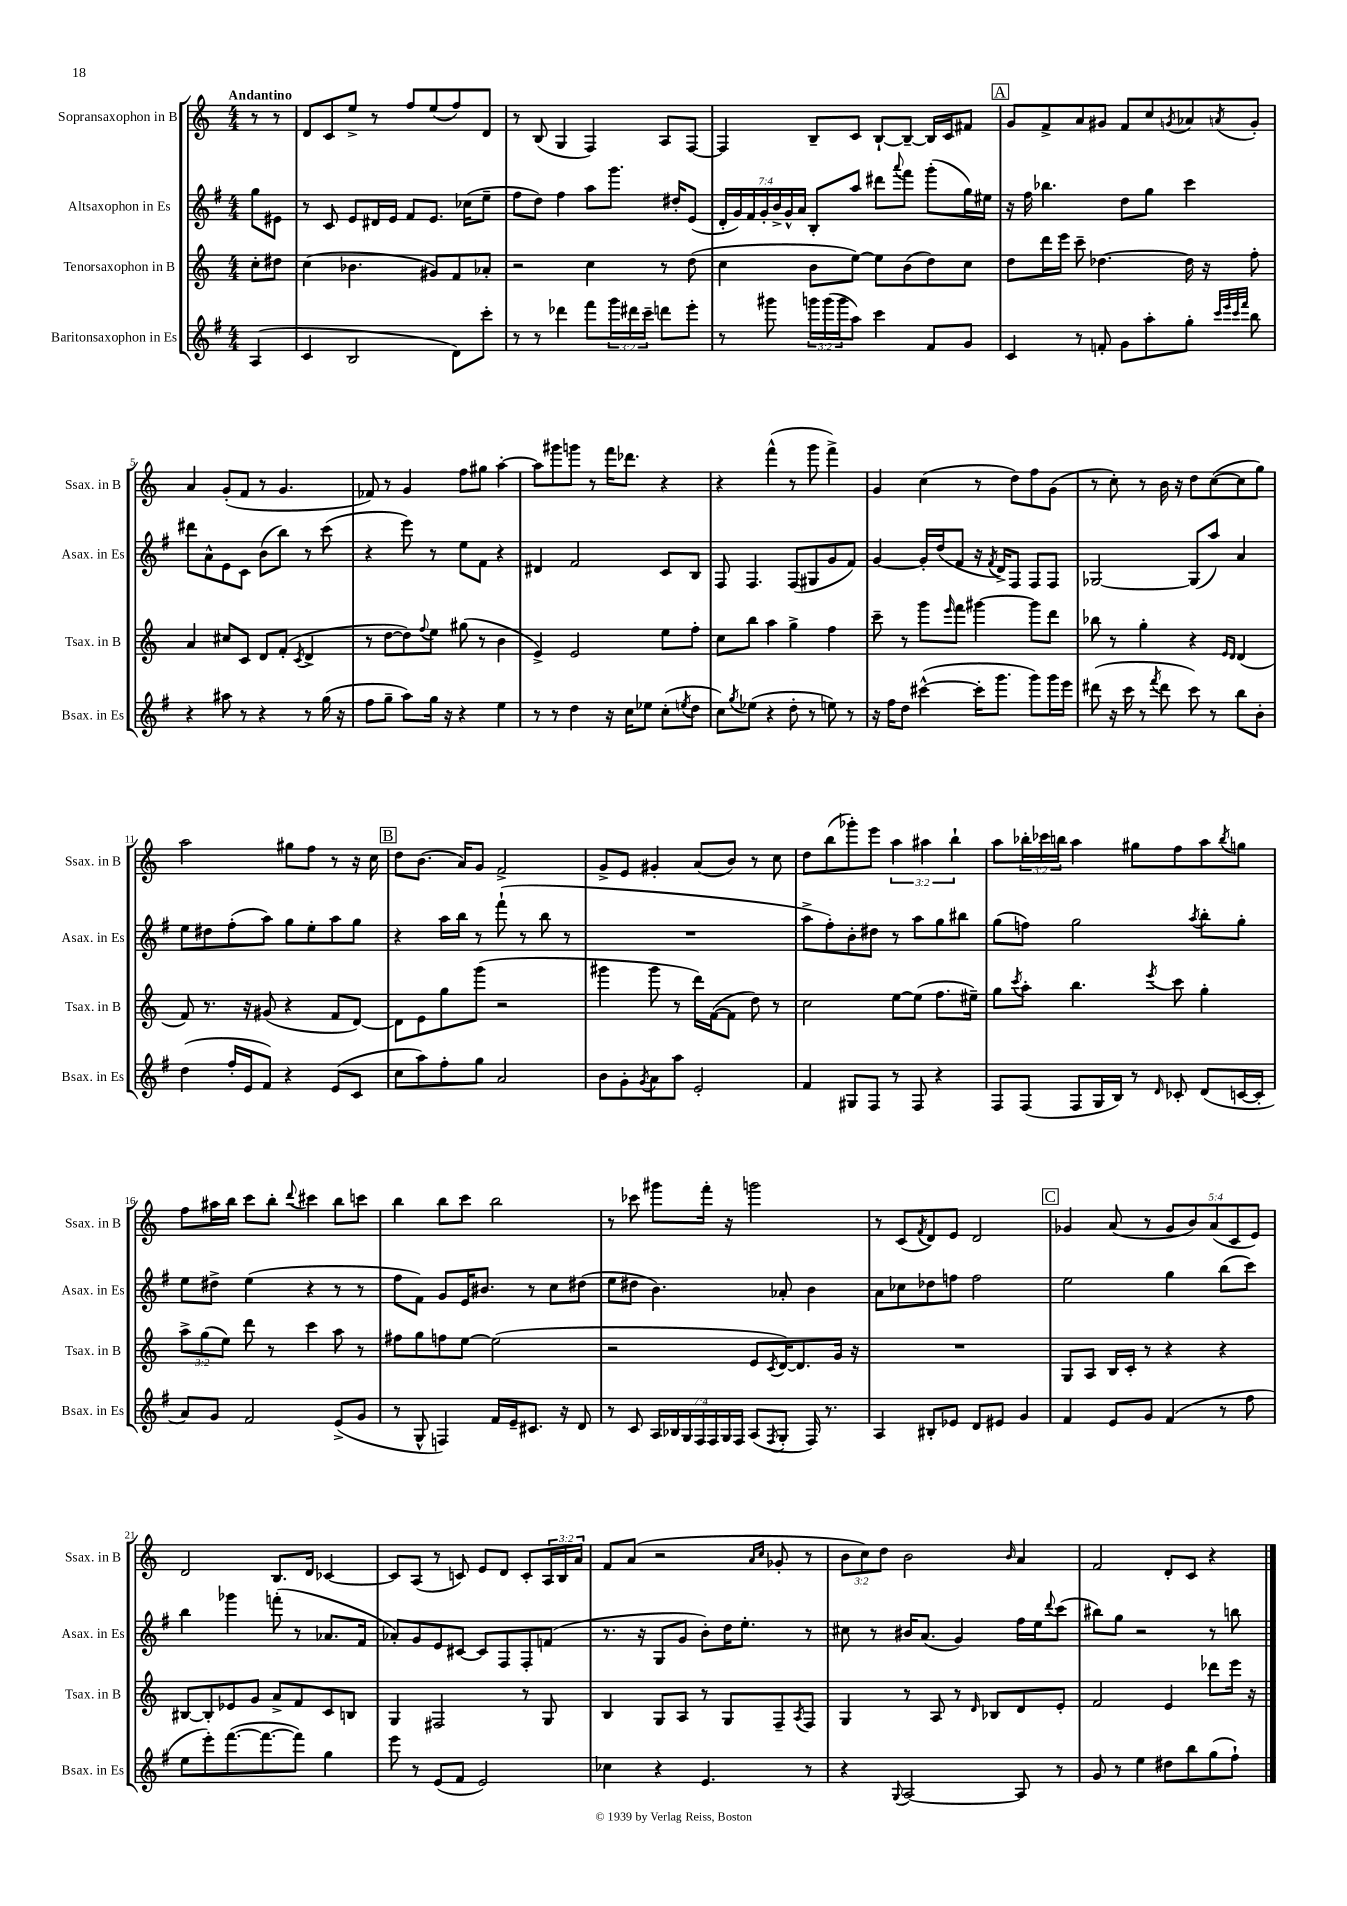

**kern	**kern	**kern	**kern
*staff4	*staff3	*staff2	*staff1
*clefG2	*clefG2	*clefG2	*clefG2
*k[f#]	*k[]	*k[f#]	*k[]
*M4/4	*M4/4	*M4/4	*M4/4
(4A	8cc'	8gg	8r
.	8dd#	8e#	8r
=	=	=	=
4c	(4cc	8r	8d
.	.	8c	8c
2B	4.b-	8e	8ee^
.	.	16d#	8r
.	.	16e	.
.	.	8f#	8ff
.	8g#)	8.e	(8ee
8d)	8f	.	8ff)
.	.	(16cc-	.
8ccc'	8a-'	8ee~	8d
=	=	=	=
8r	2r	8ff#	8r
8r	.	8dd)	(8B
4ddd-	.	4ff#	4G
8fff#	4cc	8aa	4F)
24ggg	.	8.ggg	.
24ddd#	.	.	.
24ccc~	.	.	.
8ddd	8r	.	8A
.	.	16dd#'	.
8eee'	(8dd	(8e	[8F
=	=	=	=
8r	4cc	28d'	4F]
.	.	28g)	.
.	.	28f#	.
.	.	28g'	.
8ggg#	.	.	.
.	.	28b^	.
.	.	28g^^	.
.	.	28a	.
24ggg	8b	8B'	8B~
(24ggg	.	.	.
24ggg	.	.	.
8aa)	[8ee)	8aa	8c
4ccc	8ee]	8ddd#	[8B`
.	.	8qqaaa	.
.	(8b	8fff#	8B~_
8f#	8dd)	(8ggg'	16B]
.	.	.	16c
8g	8cc	16gg)	8f#
.	.	16ee#	.
=	=	=	=
4c	8dd	16r	8g
.	.	16ff#	.
.	16ddd	4.bb-	8f^
.	16eee	.	.
8r	8ccc~	.	8a
8f'	[4.dd-	.	8g#
8g	.	8dd	8f
8aa'	.	8gg	8cc
.	.	.	8qg
8gg'	16dd-]	4ccc	8a-
.	16r	.	.
32qqccc	.	.	.
32qqeee	.	.	.
32qqccc	.	.	.
32qqfff#	.	.	8qa
8bb	8ff'	.	8g'
=	=	=	=
4r	4a	8ddd#	4a
.	.	8a^^	.
8aa#	8cc#	8e	(8g'
8r	8c	8c	8f
4r	8d	(8b	8r
.	(8f'	8bb)	4.g
.	8qc	.	.
8r	4d^	8r	.
(16gg	.	(8ccc	.
16r	.	.	.
=	=	=	=
8ff#	8r	4r	8f-)
8gg~	[8dd	.	8r
8aa)	8dd])	8eee)	4g
.	8qqff	.	.
16gg	8ee	8r	.
16r	.	.	.
4r	(8gg#	8ee	8ff
.	8r	8f#	8gg#
4ee	4b	4r	[4aa'
=	=	=	=
8r	4e^)	4d#	8aa]
8r	.	.	8ggg#
4dd	2e	2f#	8ggg
.	.	.	8r
16r	.	.	16fff
16cc	.	.	8.ddd-
8ee-	.	.	.
(8cc'	8ee	8c	4r
8qee	.	.	.
8dd	8ff'	8B	.
=	=	=	=
8cc)	8cc	8F#	4r
8qgg	.	.	.
(8ee-	8bb	4.F#	.
4r	4aa	.	(4fff^^
8dd'	4gg^	(8F#	8r
8r	.	8G#	8ggg
8ee)	4ff	8g	4fff^)
8r	.	8f#)	.
=	=	=	=
16r	8ccc~	[4g	4g
16ff#	.	.	.
8dd	8r	.	.
([4ccc#^^	8ggg	16g']	(4cc
.	.	(16dd	.
.	16qqeee	.	.
.	8fff	8f#	.
16ccc#']	[4ggg#	16r	8r
.	.	8qf#	.
8.ggg	.	16d^)	.
.	.	8F#	8dd)
8ggg)	8ggg#]	8F#	8ff
16ggg	8ddd	8F#	(8g
16eee	.	.	.
=	=	=	=
(8ddd#	8bb-	[2G-	8r
16r	8r	.	8cc')
16ccc	.	.	.
8r	4gg'	.	8r
8qfff#	.	.	.
8ddd#	.	.	16b
.	.	.	16r
8ccc)	4r	(8G-]	8dd
8r	.	8aa)	([8cc
.	16qqe	.	.
.	16qqd	.	.
8bb	(4d	4a	8cc]
8b'	.	.	8gg)
=	=	=	=
(4dd	8f)	8ee	2aa
.	8.r	8dd#	.
16ff#'	.	(8ff#'	.
16e	16r	.	.
8f#)	(8g#	8aa)	.
4r	4r	8gg	8gg#
.	.	8ee'	8ff
(8e	8f	8aa	8r
8c	[8d)	8gg	16r
.	.	.	16cc
=	=	=	=
8cc	8d]	4r	8dd
8aa)	8e	.	(8.b
8ff#'	8gg	16aa	.
.	.	16bb	16a)
8gg	(8ggg	8r	8g
2a	2r	(8fff#`	2f^
.	.	8r	.
.	.	8bb	.
.	.	8r	.
=	=	=	=
8b	4ggg#	1r	8g^
8g'	.	.	8e
8qg	.	.	.
8a	8ggg#	.	4g#'
8aa	8r	.	.
2e'	16ddd)	.	(8a
.	([16f	.	.
.	8f]	.	8b)
.	8dd)	.	8r
.	8r	.	8cc
=	=	=	=
4f#	2cc	8aa^	8dd
.	.	8ff#')	(8bb
8G#	.	8b'	8ggg-')
8F#	.	8dd#	8eee
8r	[8ee	8r	6aa
8F#	(8ee]	8aa	.
.	.	.	6aa#
4r	8.ff	8gg	.
.	.	.	6bb`
.	.	8bb#	.
.	16ee#~)	.	.
=	=	=	=
8F#	8gg	(8gg	8aa
.	8qccc	.	.
(8F#	8aa'	8ff)	24bb-'
.	.	.	24ccc-
.	.	.	24bb
8F#	4.bb	2gg	4aa
16G	.	.	.
16B)	.	.	.
8r	.	.	8gg#
16qqd	8qeee	.	.
8c-'	8ccc	.	8ff
.	.	8qaa	.
(8d	4gg'	8bb'	8aa
.	.	.	8qbb
[16c	.	8gg'	8gg
16c']	.	.	.
=	=	=	=
8a)	12aa^	8ee	8ff
.	(12gg	.	.
8g	.	8dd#^	16aa#
.	12ee)	.	.
.	.	.	16bb
2f#	8ddd	(4ee	8ccc
.	8r	.	8bb'
.	.	.	8qqddd
.	4ccc	4r	4ccc#
(8e^	8aa	8r	8bb
8g	8r	8r	8ccc
=	=	=	=
8r	8ff#	8ff#	4bb
8G^^	8gg	8f#)	.
4F)	8ff	8g	8bb
.	[8ee	16e	8ccc
.	.	8.b#	.
16f#	(2ee]	.	2bb
16e~	.	.	.
8.c#	.	8r	.
.	.	8cc	.
16r	.	.	.
8d	.	(8dd#	.
=	=	=	=
8r	2r	8ee	8r
8c	.	8dd#	8ccc-
28A	.	4.b)	8ggg#
28B-	.	.	.
28G	.	.	.
28F#	.	.	.
.	.	.	16fff'
28F#	.	.	.
28G	.	.	.
.	.	.	16r
28F#	.	.	.
(8A	8e	.	2ggg
8qF#	8qc	.	.
8G'	[16d)	8a-'	.
.	8.d]	.	.
16F#)	.	4b	.
8.r	.	.	.
.	16g	.	.
.	16r	.	.
=	=	=	=
4A	1r	8a	8r
.	.	8cc-	(8c
.	.	.	8qf
8B#'	.	8dd-	8d)
8e-	.	8ff	8e
8d	.	2ff	2d
8e#	.	.	.
4g	.	.	.
=	=	=	=
4f#	8G	2ee	4g-
.	8A	.	.
8e	16B	.	(8a
.	16c'	.	.
8g	8r	.	8r
(4f#	4r	4gg	10g-
.	.	.	10b)
.	.	.	(10a
8r	4r	(8bb	.
.	.	.	10c
8ff#	.	8ccc)	.
.	.	.	10e)
=	=	=	=
8ee	[8B#	4bb	2d
8eee')	8B#']	.	.
([8.fff#	8e-	4ggg-	.
.	8g	.	.
8.fff#_	.	.	.
.	8a^	(8fff'	8.B
8fff#])	8f	8r	.
.	.	.	16d
4gg	8c	8.a-	[4c-
.	8B	.	.
.	.	16f#	.
=	=	=	=
8eee	4G	8a-')	8c-]
8r	.	8g	(8A
(8e	2F#	8e	8r
8f#	.	[8c#	8c)
2e)	.	8c#]	8e
.	.	8F#	8d
.	8r	8F#'	8c'
.	8G	(8f	24A
.	.	.	24B
.	.	.	24a
=	=	=	=
4cc-	4B	8.r	8f
.	.	.	(8a
.	.	16r	.
4r	8G	8G	2r
.	8A	8g	.
4.e	8r	8b')	.
.	8G	16dd	.
.	.	8.ee'	.
.	.	.	16qqa
.	.	.	16qqcc
.	8F~	.	8g-'
.	8qA	.	.
8r	8F	8r	8r
=	=	=	=
4r	4G	8cc#	12b
.	.	.	12cc)
.	.	8r	.
.	.	.	12dd
8qqG	.	.	.
[2A	8r	16b#	2b
.	.	(8.a	.
.	8A	.	.
.	8r	4g)	.
.	16qqd	.	.
.	8B-	.	.
.	.	.	16qqb
8A]	8d	16ff#	4a
.	.	16ee	.
.	.	8qqddd	.
8r	8e'	(8ccc	.
=	=	=	=
8g	2f	8bb#)	2f
8r	.	8gg	.
4ee	.	2r	.
8dd#	4e	.	8d'
8bb	.	.	8c
(8gg	8ddd-	8r	4r
8ff#`)	16eee	8bb	.
.	16r	.	.
==	==	==	==
*-	*-	*-	*-
